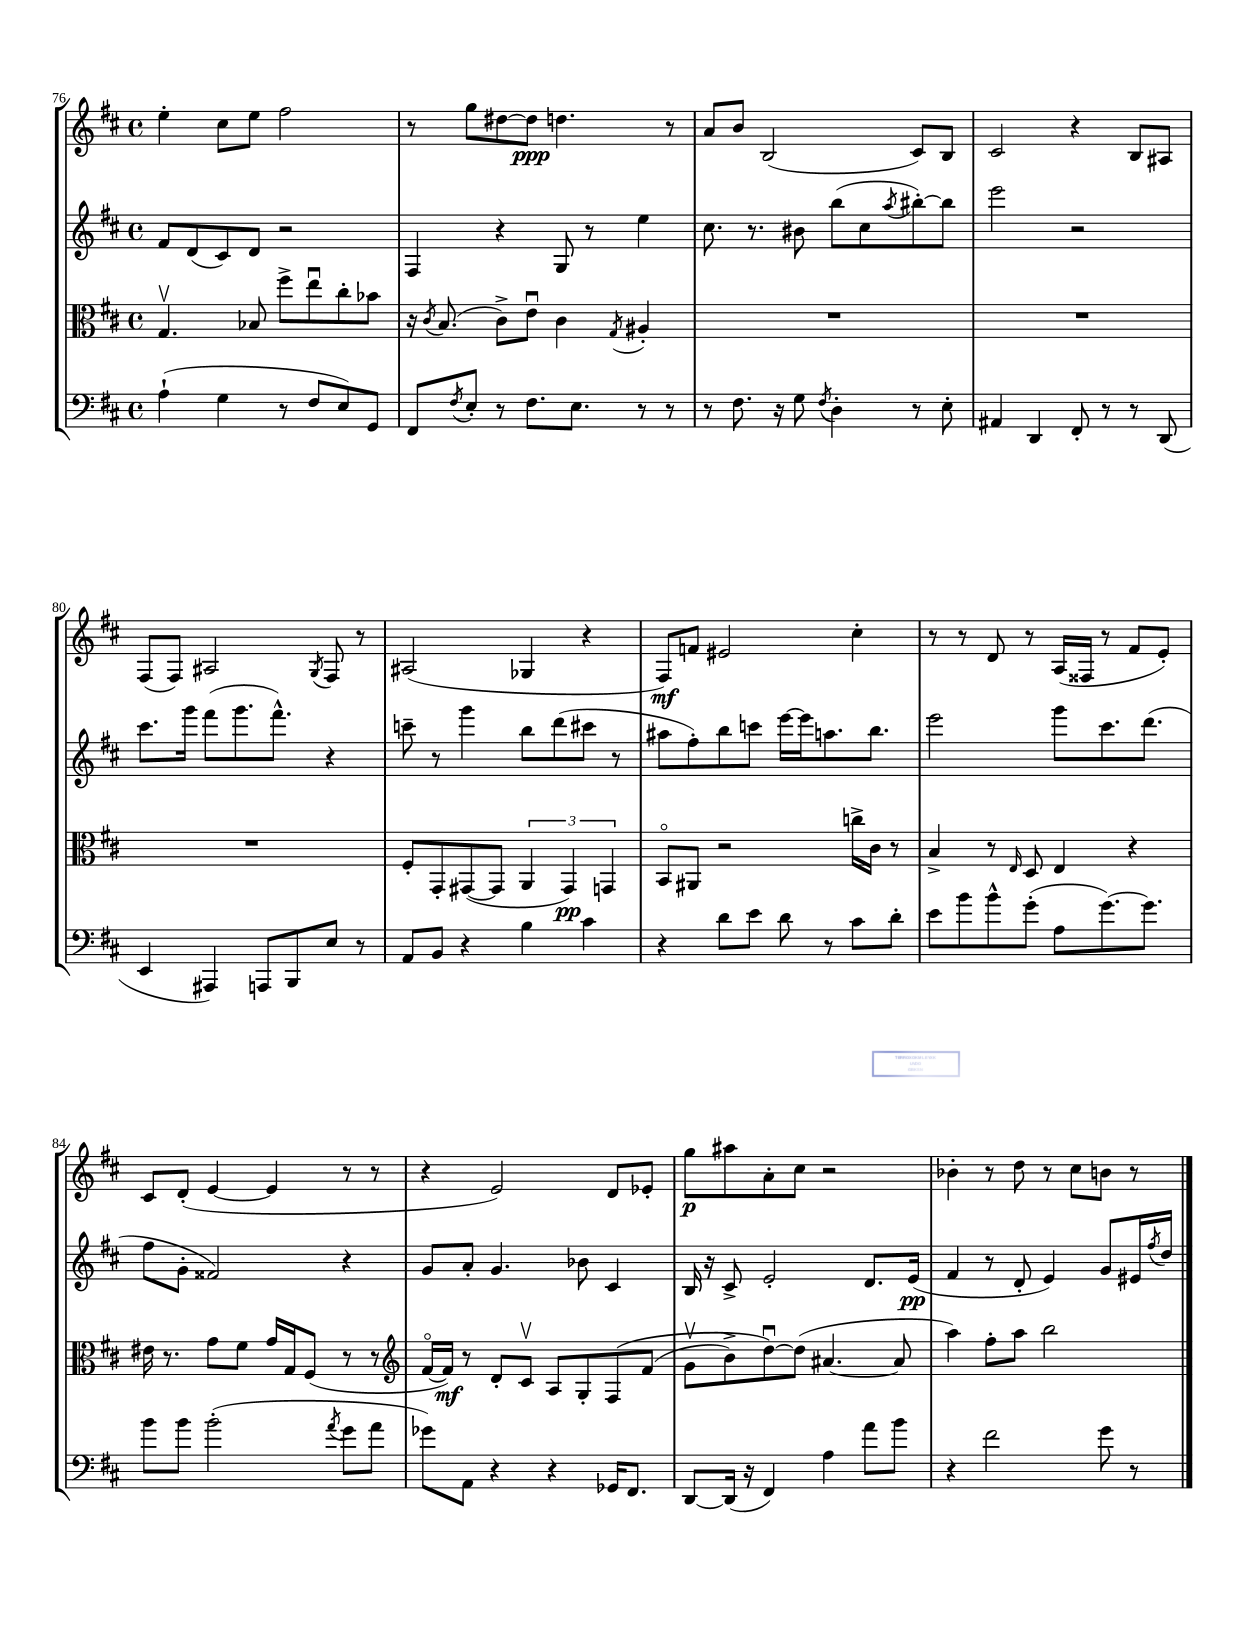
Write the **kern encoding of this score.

**kern	**kern	**kern	**kern
*staff4	*staff3	*staff2	*staff1
*clefF4	*clefC3	*clefG2	*clefG2
*k[f#c#]	*k[f#c#]	*k[f#c#]	*k[f#c#]
*M4/4	*M4/4	*M4/4	*M4/4
*met(c)	*met(c)	*met(c)	*met(c)
(4A`	4.Gv	8f#	4ee'
.	.	(8d	.
4G	.	8c#)	8cc#
.	8B-	8d	8ee
8r	8ff#^	2r	2ff#
8F#	8eeu	.	.
8E)	8cc#'	.	.
8GG	8b-	.	.
=	=	=	=
8FF#	16r	4F#	8r
.	8qc#	.	.
.	(8.B	.	.
8qF#	.	.	.
8E'	.	.	8gg
8r	8c#^)	4r	[8dd#
8.F#	8eu	.	8dd#]
.	4c#	8G	4.dd
8.E	.	.	.
.	.	8r	.
.	8qG	.	.
8r	4A#'	4ee	.
8r	.	.	8r
=	=	=	=
8r	1r	8.cc#	8a
8.F#	.	.	8b
.	.	8.r	.
.	.	.	(2B
16r	.	.	.
8G	.	8b#	.
8qF#	.	.	.
4D'	.	(8bb	.
.	.	8cc#	.
.	.	8qaa	.
8r	.	[8bb#')	8c#)
8E'	.	8bb#]	8B
=	=	=	=
4AA#	1r	2eee	2c#
4DD	.	.	.
8FF#'	.	2r	4r
8r	.	.	.
8r	.	.	8B
(8DD	.	.	8A#
=	=	=	=
4EE	1r	8.ccc#	(8F#
.	.	.	8F#)
.	.	16ggg	.
4AAA#)	.	(8fff#	2A#
.	.	8.ggg	.
8AAA	.	.	.
.	.	8.fff#^^)	.
8BBB	.	.	.
.	.	.	8qG
8E	.	4r	8F#
8r	.	.	8r
=	=	=	=
8AA	8F#'	8ccc~	(2A#
8BB	8GG'	8r	.
4r	([8GG#	4ggg	.
.	8GG#]	.	.
4B	6AA	8bb	4G-
.	.	(8ddd	.
.	6GG#)	.	.
4c#	.	8ccc#	4r
.	6GG	.	.
.	.	8r	.
=	=	=	=
4r	8BBo	8aa#	8F#)
.	8AA#	8ff#')	8f
8d	2r	8bb	2e#
8e	.	8ccc	.
8d	.	[16eee	.
.	.	16eee]	.
8r	.	8.aa	.
8c#	16cc^	.	4cc#'
.	16c#	8.bb	.
8d'	8r	.	.
=	=	=	=
8e	4B^	2eee	8r
8b	.	.	8r
8b^^	8r	.	8d
.	16qqE	.	.
(8g'	8D	.	8r
8A	4E	8ggg	(16A
.	.	.	16F##
[8.g)	.	8.ccc#	8r
.	4r	.	8f#
8.g]	.	(8.ddd	.
.	.	.	8e')
=	=	=	=
8b	16e#	8ff#	8c#
.	8.r	.	.
8b	.	8g'	(8d'
(2b'	8g	2f##)	[4e
.	8f#	.	.
.	16g	.	4e]
.	16G	.	.
.	(8F#	.	.
8qa	.	.	.
8g	8r	4r	8r
8a	8r	.	8r
=	=	=	=
*	*clefG2	*	*
8g-)	[16f#o	8g	4r
.	16f#])	.	.
8AA	8r	8a'	.
4r	8d'	4.g	2e)
.	8c#v	.	.
4r	8A	.	.
.	8G'	8b-	.
16GG-	&(8F#	4c#	8d
8.FF#	.	.	.
.	(8f#	.	8e-'
=	=	=	=
[8DD	8gv	16B	8gg
.	.	16r	.
(16DD]	8b^)	8c#^	8aa#
16r	.	.	.
4FF#)	[8ddu&)	2e'	8a'
.	(8dd]	.	8cc#
4A	[4.a#	.	2r
8a	.	8.d	.
8b	8a#]	.	.
.	.	(16e	.
=	=	=	=
4r	4aa)	4f#	4b-'
2f#	8ff#'	8r	8r
.	8aa	8d'	8dd
.	2bb	4e)	8r
.	.	.	8cc#
8g	.	8g	8b
8r	.	16e#	8r
.	.	8qff#	.
.	.	16dd	.
==	==	==	==
*-	*-	*-	*-
